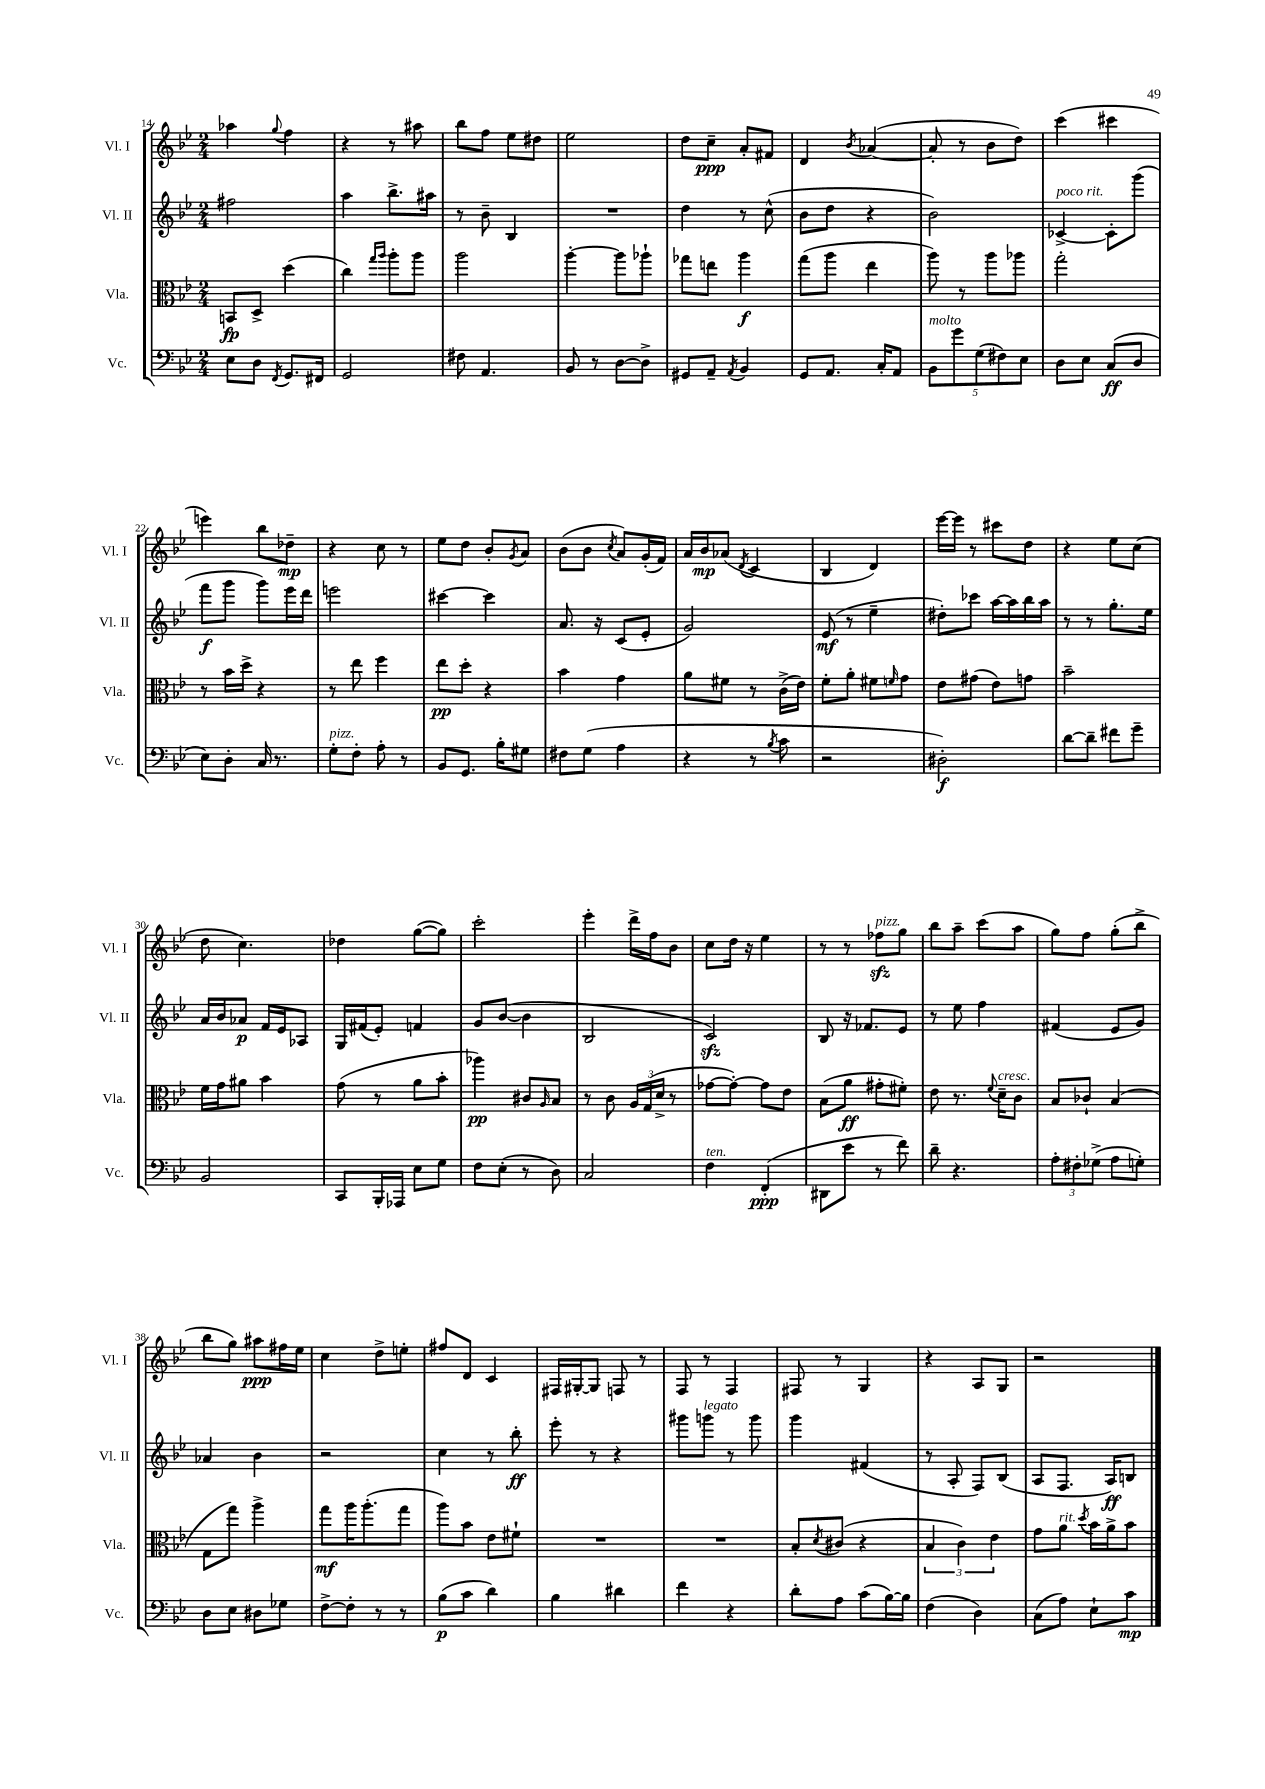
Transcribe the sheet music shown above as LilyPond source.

<<
\new StaffGroup <<
\new Staff = "s0" \with { instrumentName = "Vl. I" shortInstrumentName = "Vl. I" } {
    \clef treble \key bes \major \numericTimeSignature \time 2/4
    aes''4 \appoggiatura { g''8 } f''4 |
    r4 r8 ais''8 |
    bes''8 f''8 ees''8 dis''8 |
    ees''2 |
    d''8 c''8--\ppp a'8-. fis'8 |
    d'4 \acciaccatura { bes'8 } aes'4~( |
    aes'8-. r8 bes'8 d''8) |
    c'''4( cis'''4 |
    e'''4) bes''8 des''8--\mp |
    r4 c''8 r8 |
    ees''8 d''8 bes'8-. \acciaccatura { g'8 } a'8 |
    bes'8( bes'8 \acciaccatura { c''8 } a'8) g'16-.( f'16) |
    a'16 bes'16\mp aes'8( \acciaccatura { d'8 } c'4 |
    bes4 d'4) |
    ees'''16~ ees'''16 r8 cis'''8 d''8 |
    r4 ees''8 c''8( |
    d''8 c''4.) |
    des''4 g''8~( g''8) |
    c'''2-. |
    ees'''4-. d'''16-> f''16 bes'8 |
    c''8 d''16 r16 ees''4 |
    r8 r8 fes''8\sfz^\markup { \italic "pizz." } g''8 |
    bes''8 a''8-- c'''8( a''8 |
    g''8) f''8 g''8-.( bes''8-> |
    bes''8 g''8) ais''8\ppp fis''16 ees''16 |
    c''4 d''8-> e''8-. |
    fis''8 d'8 c'4 |
    fis16 gis16~-. gis8 f8 r8 |
    f8 r8 f4 |
    fis8 r8 g4 |
    r4 a8 g8 |
    r2 \bar "|." |
}
\new Staff = "s1" \with { instrumentName = "Vl. II" shortInstrumentName = "Vl. II" } {
    \clef treble \key bes \major \numericTimeSignature \time 2/4
    fis''2 |
    a''4 bes''8.-> ais''16 |
    r8 bes'8-- bes4 |
    R2 |
    d''4 r8 c''8-^( |
    bes'8 d''8 r4 |
    bes'2) |
    ces'4~->^\markup { \italic "poco rit." } ces'8-. g'''8( |
    f'''8\f g'''8 g'''8) ees'''16 d'''16 |
    e'''2 |
    cis'''4~ cis'''4 |
    a'8. r16 c'8( ees'8-. |
    g'2) |
    ees'8\mf( r8 ees''4-- |
    dis''8-.) ces'''8 a''16~ a''16 bes''16 a''16 |
    r8 r8 g''8.-. ees''16 |
    a'16 bes'16 aes'8\p f'16 ees'16 aes8 |
    g16 fis'16( ees'8-.) f'4 |
    g'8 bes'8~( bes'4 |
    bes2 |
    c'2\sfz) |
    bes8 r16 fes'8. ees'8 |
    r8 ees''8 f''4 |
    fis'4( ees'8 g'8) |
    aes'4 bes'4 |
    r2 |
    c''4 r8 bes''8-.\ff |
    ees'''8-. r8 r4 |
    gis'''8 g'''8^\markup { \italic "legato" } r8 g'''8 |
    g'''4 fis'4( |
    r8 a8-. f8) bes8( |
    a8 f8. a16\ff) b8 \bar "|." |
}
\new Staff = "s2" \with { instrumentName = "Vla." shortInstrumentName = "Vla." } {
    \clef alto \key bes \major \numericTimeSignature \time 2/4
    b,8\fp d8-> d''4( |
    c''4) \grace { g''16 a''16 } a''8-. a''8 |
    a''2 |
    a''4~-. a''8 aes''8-! |
    ges''8 e''8 a''4\f |
    g''8( a''8 ees''4 |
    a''8) r8 a''8 aes''8 |
    g''2-. |
    r8 bes'16 d''16-> r4 |
    r8 ees''8 f''4 |
    ees''8\pp d''8-. r4 |
    bes'4 g'4 |
    a'8 fis'8 r8 c'16->( ees'16) |
    f'8-. a'8-. fis'8 \grace { f'16 } g'8 |
    ees'8 gis'8( ees'8) g'8 |
    bes'2-- |
    f'16 g'16 ais'8 bes'4 |
    g'8( r8 a'8 bes'8-. |
    aes''4\pp) cis'8 \grace { a16 } bes8 |
    r8 c'8 \tuplet 3/2 { a16 g16( d'16-> } r8 |
    ges'8~ ges'8~-.) ges'8 ees'8 |
    bes8( a'8\ff gis'8-. fis'8-.) |
    ees'8 r8. \appoggiatura { f'8 } d'16--^\markup { \italic "cresc." } c'8 |
    bes8 ces'8-! bes4( |
    g8 g''8) a''4-> |
    g''8\mf a''16 a''8.-.( g''8 |
    a''8) bes'8 ees'8 fis'8-! |
    R2 |
    R2 |
    bes8-. \acciaccatura { d'8 } cis'8( r4 |
    \tuplet 3/2 { bes4 c'4) ees'4 } |
    g'8 a'8^\markup { \italic "rit." } \acciaccatura { d''8 } bes'16 a'16-> bes'8 \bar "|." |
}
\new Staff = "s3" \with { instrumentName = "Vc." shortInstrumentName = "Vc." } {
    \clef bass \key bes \major \numericTimeSignature \time 2/4
    ees8 d8 \acciaccatura { f,8 } g,8. fis,16 |
    g,2 |
    fis8 a,4. |
    bes,8 r8 d8~ d8-> |
    gis,8 a,8-- \acciaccatura { a,8 } bes,4 |
    g,8 a,8. c16-. a,8 |
    \tuplet 5/4 { bes,8^\markup { \italic "molto" } g'8 g8( fis8) ees8 } |
    d8 ees8 c8\ff( d8 |
    ees8) d8-. c16 r8. |
    g8-.^\markup { \italic "pizz." } f8-. a8-. r8 |
    bes,8 g,8. bes16-. gis8 |
    fis8 g8( a4 |
    r4 r8 \acciaccatura { bes8 } c'8 |
    r2 |
    dis2-.\f) |
    d'8~ d'8-- fis'8 g'8-- |
    bes,2 |
    c,8 bes,,16-. aes,,16 ees8 g8 |
    f8 ees8-.( r8 d8) |
    c2 |
    f4^\markup { \italic "ten." } f,4-.\ppp( |
    dis,8 ees'8 r8 f'8) |
    d'8-- r4. |
    \tuplet 3/2 { a8-. fis8-. ges8->( } a8 g8-.) |
    d8 ees8 dis8 ges8 |
    f8~-> f8-. r8 r8 |
    bes8\p( c'8 d'4) |
    bes4 dis'4 |
    f'4 r4 |
    d'8-. a8 c'8( bes16~) bes16 |
    f4( d4) |
    c8( a8) ees8-! c'8\mp \bar "|." |
}
>>
>>
\layout { \context { \Score currentBarNumber = #14 } }
